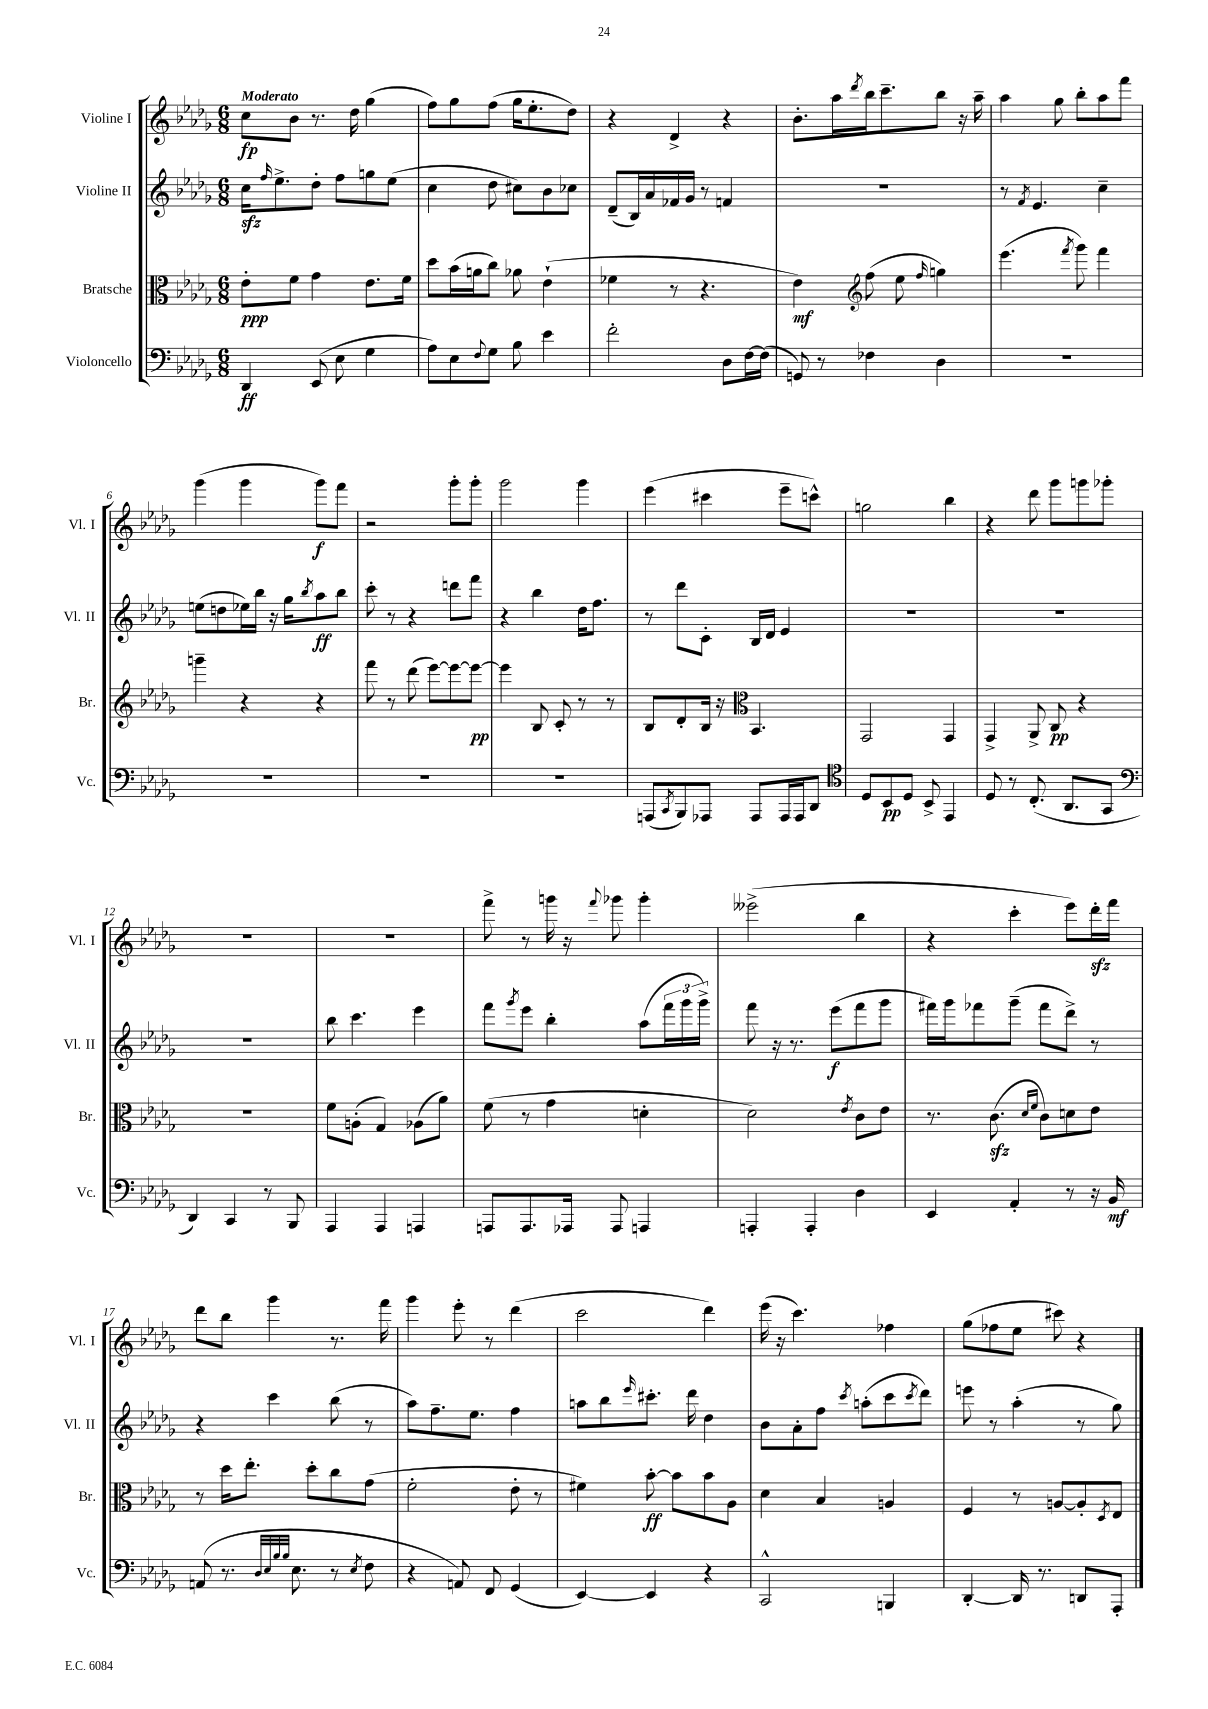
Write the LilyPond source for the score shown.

<<
\new StaffGroup <<
\new Staff = "s0" \with { instrumentName = "Violine I" shortInstrumentName = "Vl. I" } {
    \clef treble \key des \major \numericTimeSignature \time 6/8 \tempo "Moderato"
    c''8\fp bes'8 r8. des''16 ges''4( |
    f''8) ges''8 f''8( ges''16 ees''8.-. des''8) |
    r4 des'4-> r4 |
    bes'8.-. aes''16 \acciaccatura { des'''8 } bes''16 c'''8.-- bes''8 r16 aes''16-- |
    aes''4 ges''8 bes''8-. aes''8 f'''8 |
    ges'''4( ges'''4 ges'''8\f) f'''8 |
    r2 ges'''8-. ges'''8-. |
    ges'''2 ges'''4 |
    ees'''4( cis'''4 ees'''8-- c'''8-^) |
    g''2 bes''4 |
    r4 des'''8 ges'''8 g'''8 ges'''8-. |
    R2. |
    R2. |
    f'''8-> r8 g'''16 r16 \appoggiatura { f'''8 } ges'''8 ges'''4-. |
    eeses'''2->( bes''4 |
    r4 c'''4-. ees'''8) des'''16-.\sfz f'''16 |
    des'''8 bes''8 ges'''4 r8. f'''16 |
    ges'''4 ees'''8-. r8 des'''4( |
    c'''2 des'''4) |
    ees'''16( r16 c'''4.) fes''4 |
    ges''8( fes''8 ees''8 cis'''8) r4 \bar "|." |
}
\new Staff = "s1" \with { instrumentName = "Violine II" shortInstrumentName = "Vl. II" } {
    \clef treble \key des \major \numericTimeSignature \time 6/8
    c''16\sfz \grace { f''16 } ees''8.-> des''8-. f''8 g''8 ees''8( |
    c''4 des''8 cis''8) bes'8 ces''8 |
    des'8--( bes16) aes'16 fes'16 ges'16 r8 f'4 |
    R2. |
    r8 \acciaccatura { f'8 } ees'4. c''4-- |
    e''8( d''8 ees''16) bes''16 r16 ges''16 \acciaccatura { bes''8 } aes''8\ff bes''8 |
    c'''8-. r8 r4 d'''8 f'''8 |
    r4 bes''4 des''16 f''8. |
    r8 des'''8 c'8-. bes16 des'16 ees'4 |
    R2. |
    R2. |
    R2. |
    bes''8 c'''4. ees'''4 |
    f'''8 \acciaccatura { ges'''8 } ees'''8 bes''4-. aes''8( \tuplet 3/2 { f'''16 ges'''16 ges'''16->) } |
    f'''8 r16 r8. ees'''8\f( f'''8 ges'''8 |
    fis'''16) ges'''16 fes'''8 ges'''8--( fes'''8 des'''8->) r8 |
    r4 c'''4 bes''8( r8 |
    aes''8) f''8.-- ees''8. f''4 |
    a''8 bes''8 \grace { ees'''16 } cis'''8.-. des'''16 des''4 |
    bes'8 aes'8-. f''8 \acciaccatura { c'''8 } a''8-.( c'''8 \acciaccatura { c'''8 } des'''8) |
    e'''8 r8 aes''4-.( r8 ges''8) \bar "|." |
}
\new Staff = "s2" \with { instrumentName = "Bratsche" shortInstrumentName = "Br." } {
    \clef alto \key des \major \numericTimeSignature \time 6/8
    ees'8-.\ppp f'8 ges'4 ees'8. f'16 |
    des''8 bes'16( a'16 c''8) aes'8 ees'4-!( |
    fes'4 r8 r4. |
    ees'4\mf) \clef treble f''8( ees''8 \grace { f''16 } g''4) |
    ees'''4.( \acciaccatura { f'''8 } ges'''8) f'''4 |
    g'''4-- r4 r4 |
    f'''8 r8 des'''8( ees'''8~) ees'''8~ ees'''8~\pp |
    ees'''4 bes8 c'8-. r8 r8 |
    bes8 des'8-. bes16 r16 \clef alto bes,4. |
    ges,2 ges,4 |
    ges,4-> aes,8-> c8\pp r4 |
    R2. |
    f'8 a8-.( ges4) aes8( aes'8) |
    f'8( r8 ges'4 d'4-. |
    des'2) \acciaccatura { ees'8 } c'8 ees'8 |
    r8. c'8.\sfz( \grace { des'16 f'16 } c'8) d'8 ees'8 |
    r8 des''16 ees''8.-. des''8-. c''8 ges'8( |
    f'2-. ees'8-. r8 |
    fis'4) bes'8~-.\ff bes'8 bes'8 aes8 |
    des'4 bes4 a4 |
    f4 r8 a8~ a8-. \acciaccatura { des8 } ees8 \bar "|." |
}
\new Staff = "s3" \with { instrumentName = "Violoncello" shortInstrumentName = "Vc." } {
    \clef bass \key des \major \numericTimeSignature \time 6/8
    des,4\ff ees,8( ees8 ges4 |
    aes8) ees8 \appoggiatura { f8 } ges8 bes8 ees'4 |
    f'2-. des8 f16~ f16( |
    g,8) r8 fes4 des4 |
    R2. |
    R2. |
    R2. |
    R2. |
    a,,8( \acciaccatura { c,8 } bes,,8) aes,,8 aes,,8 aes,,16 aes,,16 des,8 |
    \clef tenor des8 bes,8\pp des8 bes,8-> ees,4 |
    des8 r8 c8.-.( aes,8. ges,8 |
    \clef bass des,4) c,4 r8 bes,,8 |
    aes,,4 aes,,4 a,,4 |
    a,,8 a,,8. aes,,16 aes,,8 a,,4 |
    a,,4-. a,,4-. des4 |
    ees,4 aes,4-. r8 r16 bes,16\mf |
    a,8( r8. \grace { des32 ees32 bes32 bes32 } ees8. r8 \acciaccatura { ees8 } f8 |
    r4 a,8) f,8 ges,4( |
    ees,4~) ees,4 r4 |
    c,2-^ b,,4 |
    des,4~-. des,16 r8. d,8 aes,,8-. \bar "|." |
}
>>
>>
